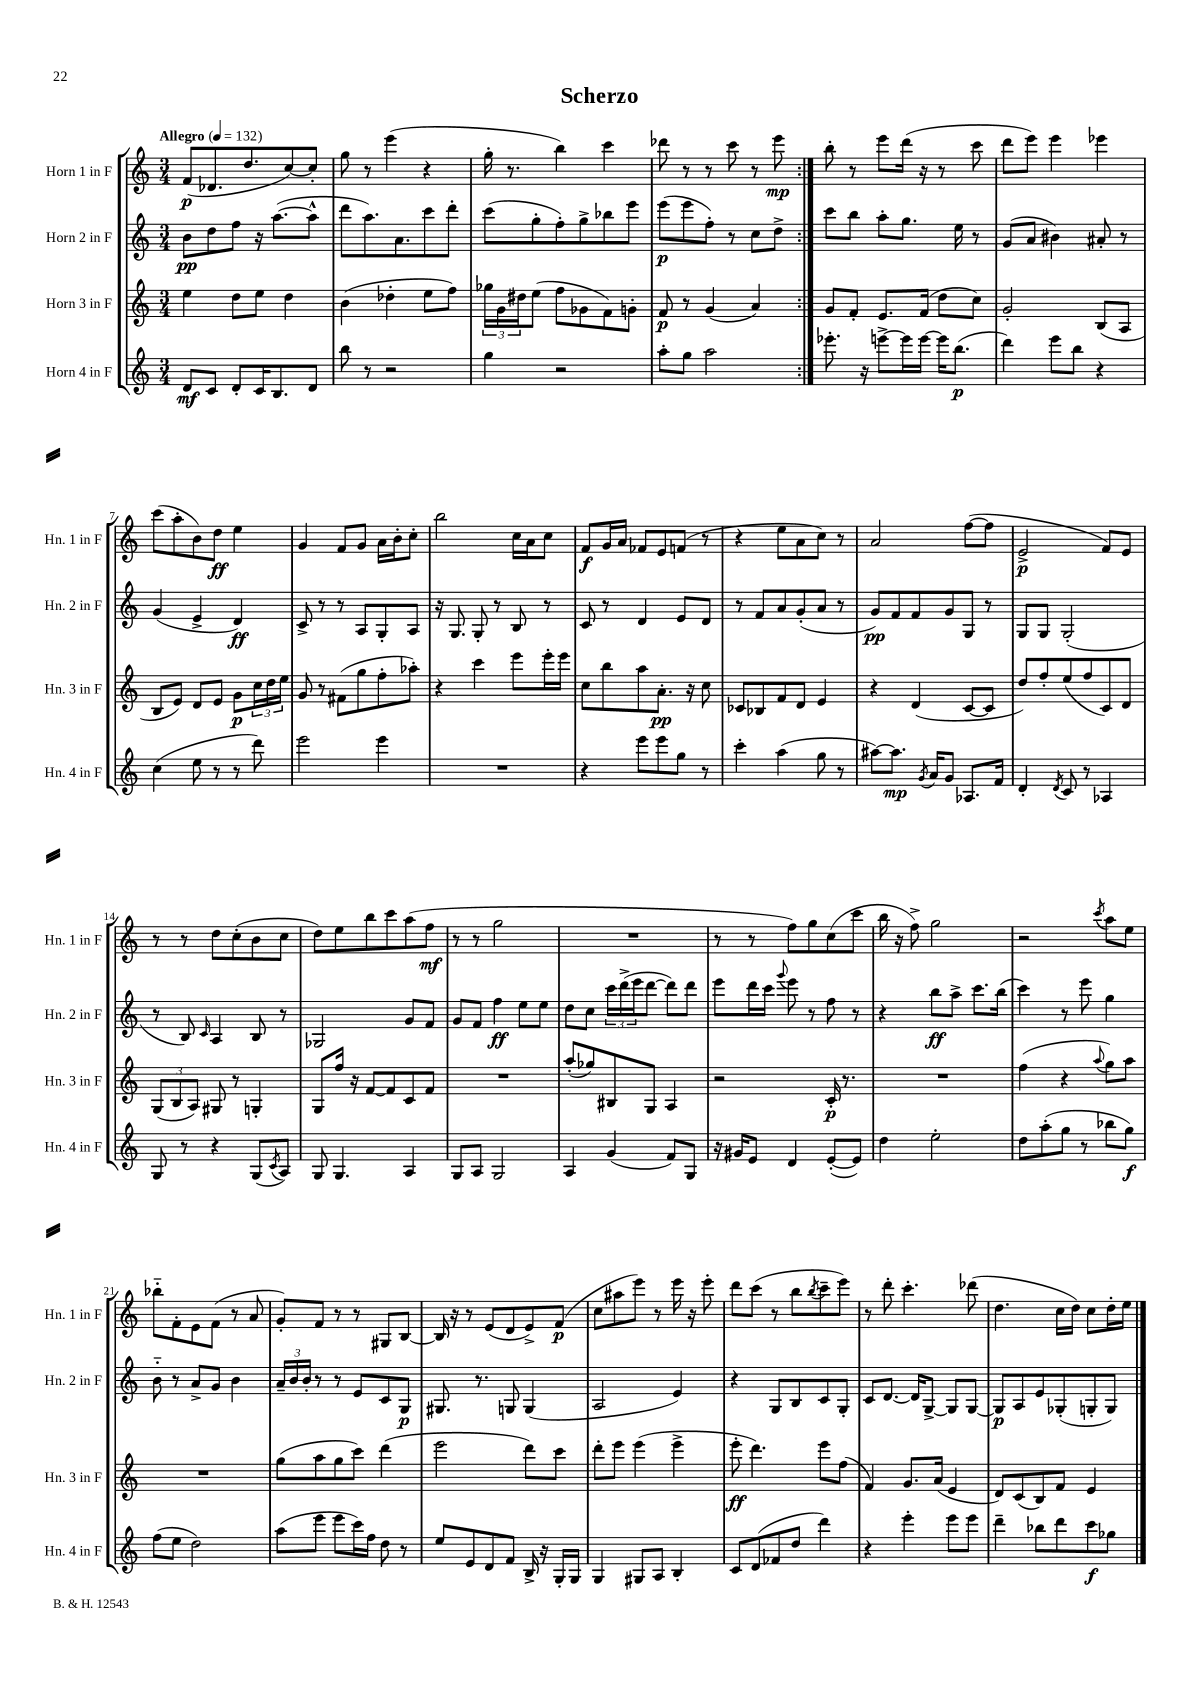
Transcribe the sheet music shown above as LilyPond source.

\header { title = "Scherzo" }
<<
\new StaffGroup <<
\new Staff = "s0" \with { instrumentName = "Horn 1 in F" shortInstrumentName = "Hn. 1 in F" } {
    \clef treble \key c \major \numericTimeSignature \time 3/4 \tempo "Allegro" 4 = 132
    \repeat volta 2 { f'8\p( des'8. d''8. c''8~) c''8-. |
    g''8 r8 e'''4( r4 |
    g''16-. r8. b''4) c'''4 |
    des'''8 r8 r8 c'''8 r8 e'''8\mp | }
    b''8-. r8 e'''8 d'''16( r16 r8 c'''8 |
    d'''8 e'''8) e'''4 ees'''4 |
    c'''8( a''8-. b'8) d''8\ff e''4 |
    g'4 f'8 g'8 a'16 b'16-. c''8-. |
    b''2 c''16 a'16 c''8 |
    f'8\f g'16 a'16 fes'8 e'8 f'8( r8 |
    r4 e''8 a'8 c''8) r8 |
    a'2 f''8~( f''8 |
    e'2->\p f'8) e'8 |
    r8 r8 d''8 c''8-.( b'8 c''8 |
    d''8) e''8 b''8 c'''8 a''8( f''8\mf |
    r8 r8 g''2 |
    R2. |
    r8 r8 f''8) g''8 c''8( c'''8 |
    b''16 r16 f''8->) g''2 |
    r2 \acciaccatura { c'''8 } a''8 e''8 |
    bes''8-_ f'8-. e'8 f'8( r8 a'8 |
    g'8-.) f'8 r8 r8 gis8 b8~ |
    b16 r16 r8 e'8( d'8 e'8->) f'8\p( |
    c''8 ais''8 e'''8) r8 e'''16 r16 e'''8-. |
    d'''8 c'''8( r8 b''8 \acciaccatura { b''8 } c'''8-- e'''8) |
    r8 d'''8-. c'''4.-. des'''8( |
    d''4. c''16 d''16) c''8 d''16-. e''16 \bar "|." |
}
\new Staff = "s1" \with { instrumentName = "Horn 2 in F" shortInstrumentName = "Hn. 2 in F" } {
    \clef treble \key c \major \numericTimeSignature \time 3/4
    \repeat volta 2 { b'8\pp d''8 f''8 r16 a''8.~( a''8-^ |
    d'''8 a''8.) a'8. c'''8 d'''8-. |
    c'''8( g''8-. f''8-.) g''8-> bes''8 e'''8 |
    e'''8\p( e'''8 f''8-.) r8 c''8 d''8-> | }
    c'''8 b''8 a''8-. g''8. e''16 r8 |
    g'8( a'8 bis'4) ais'8-. r8 |
    g'4( e'4-> d'4\ff) |
    c'8-> r8 r8 a8 g8-. a8 |
    r16 g8. g8-. r8 b8 r8 |
    c'8 r8 d'4 e'8 d'8 |
    r8 f'8 a'8 g'8-.( a'8 r8 |
    g'8\pp) f'8 f'8 g'8 g8 r8 |
    g8 g8 g2-.( |
    r8 b8) \grace { c'16 } a4 b8 r8 |
    ges2 g'8 f'8 |
    g'8 f'8 f''4\ff e''8 e''8 |
    d''8 c''8 \tuplet 3/2 { c'''16 d'''16->( e'''16 } d'''8~ d'''8) d'''8 |
    e'''8 d'''16 c'''16 \appoggiatura { g'''8 } e'''8 r8 f''8 r8 |
    r4 b''8\ff a''8-> c'''8. b''16( |
    c'''4) r8 e'''8 g''4 |
    b'8-_ r8 a'8-> g'8 b'4 |
    \tuplet 3/2 { a'16-- b'16 b'16-. } r8 r8 e'8 c'8 g8\p |
    gis8. r8. g8 g4( |
    a2 e'4) |
    r4 g8 b8 c'8 g8-. |
    c'8 d'8.~ d'16 g8~-> g8 g8~ |
    g8\p a8 e'8 ges8-.( g8-. g8) \bar "|." |
}
\new Staff = "s2" \with { instrumentName = "Horn 3 in F" shortInstrumentName = "Hn. 3 in F" } {
    \clef treble \key c \major \numericTimeSignature \time 3/4
    \repeat volta 2 { e''4 d''8 e''8 d''4 |
    b'4( des''4-. e''8 f''8) |
    \tuplet 3/2 { ges''16 g'16 dis''16 } e''8( f''8 ges'8 f'8) g'8-. |
    f'8\p r8 g'4( a'4) | }
    g'8 f'8-. e'8. f'16( d''8 c''8) |
    g'2-. b8( a8 |
    b8 e'8) d'8 e'8 g'8\p \tuplet 3/2 { c''16 d''16 e''16 } |
    g'8 r8 fis'8( g''8 f''8-. aes''8-.) |
    r4 c'''4 e'''8 e'''16-. e'''16 |
    c''8 b''8 a''8 a'8.-.\pp r16 c''8 |
    ces'8 bes8 f'8 d'8 e'4 |
    r4 d'4( c'8~ c'8 |
    d''8) f''8-. e''8( f''8 c'8) d'8 |
    \tuplet 3/2 { g8( b8 a8) } gis8 r8 g4-. |
    g8 f''16 r16 f'8~ f'8 c'8 f'8 |
    R2. |
    a''8-.( ges''8) bis8 g8 a4 |
    r2 c'16-.\p r8. |
    R2. |
    f''4( r4 \appoggiatura { a''8 } g''8) a''8 |
    R2. |
    g''8( a''8 g''8 c'''8) d'''4( |
    e'''2 d'''8) c'''8 |
    d'''8-. e'''8 e'''4( e'''4-> |
    e'''8-.\ff d'''4.) e'''8 f''8( |
    f'4) g'8. a'16( e'4 |
    d'8) c'8( b8) f'8 e'4 \bar "|." |
}
\new Staff = "s3" \with { instrumentName = "Horn 4 in F" shortInstrumentName = "Hn. 4 in F" } {
    \clef treble \key c \major \numericTimeSignature \time 3/4
    \repeat volta 2 { d'8\mf c'8 d'8-. c'16 b8. d'8 |
    b''8 r8 r2 |
    g''4 r2 |
    a''8-. g''8 a''2 | }
    ees'''8.-. r16 e'''8~-> e'''16 e'''16~ e'''16 b''8.\p( |
    d'''4) e'''8 b''8 r4 |
    c''4( e''8 r8 r8 d'''8) |
    e'''2 e'''4 |
    R2. |
    r4 e'''8 e'''8 g''8 r8 |
    c'''4-. a''4( g''8 r8 |
    ais''8~) ais''8.\mp \acciaccatura { g'8 } a'16 g'8 aes8. f'16 |
    d'4-. \acciaccatura { d'8 } c'8 r8 aes4 |
    g8 r8 r4 g8( \acciaccatura { c'8 } a8) |
    g8 g4. a4 |
    g8 a8 g2 |
    a4 g'4( f'8) g8 |
    r16 gis'16 e'8 d'4 e'8~-.( e'8) |
    d''4 e''2-. |
    d''8 a''8-.( g''8 r8 bes''8 g''8\f) |
    f''8( e''8 d''2) |
    a''8( e'''8 e'''8 c'''16) f''16 d''8 r8 |
    e''8 e'8 d'8 f'8 b16-> r16 g16-. g16 |
    g4 gis8 a8 b4-. |
    c'8 d'8( fes'8 d''8 d'''4) |
    r4 e'''4-. e'''8 e'''8 |
    d'''4-- bes''8 d'''8 c'''8\f ges''8 \bar "|." |
}
>>
>>
